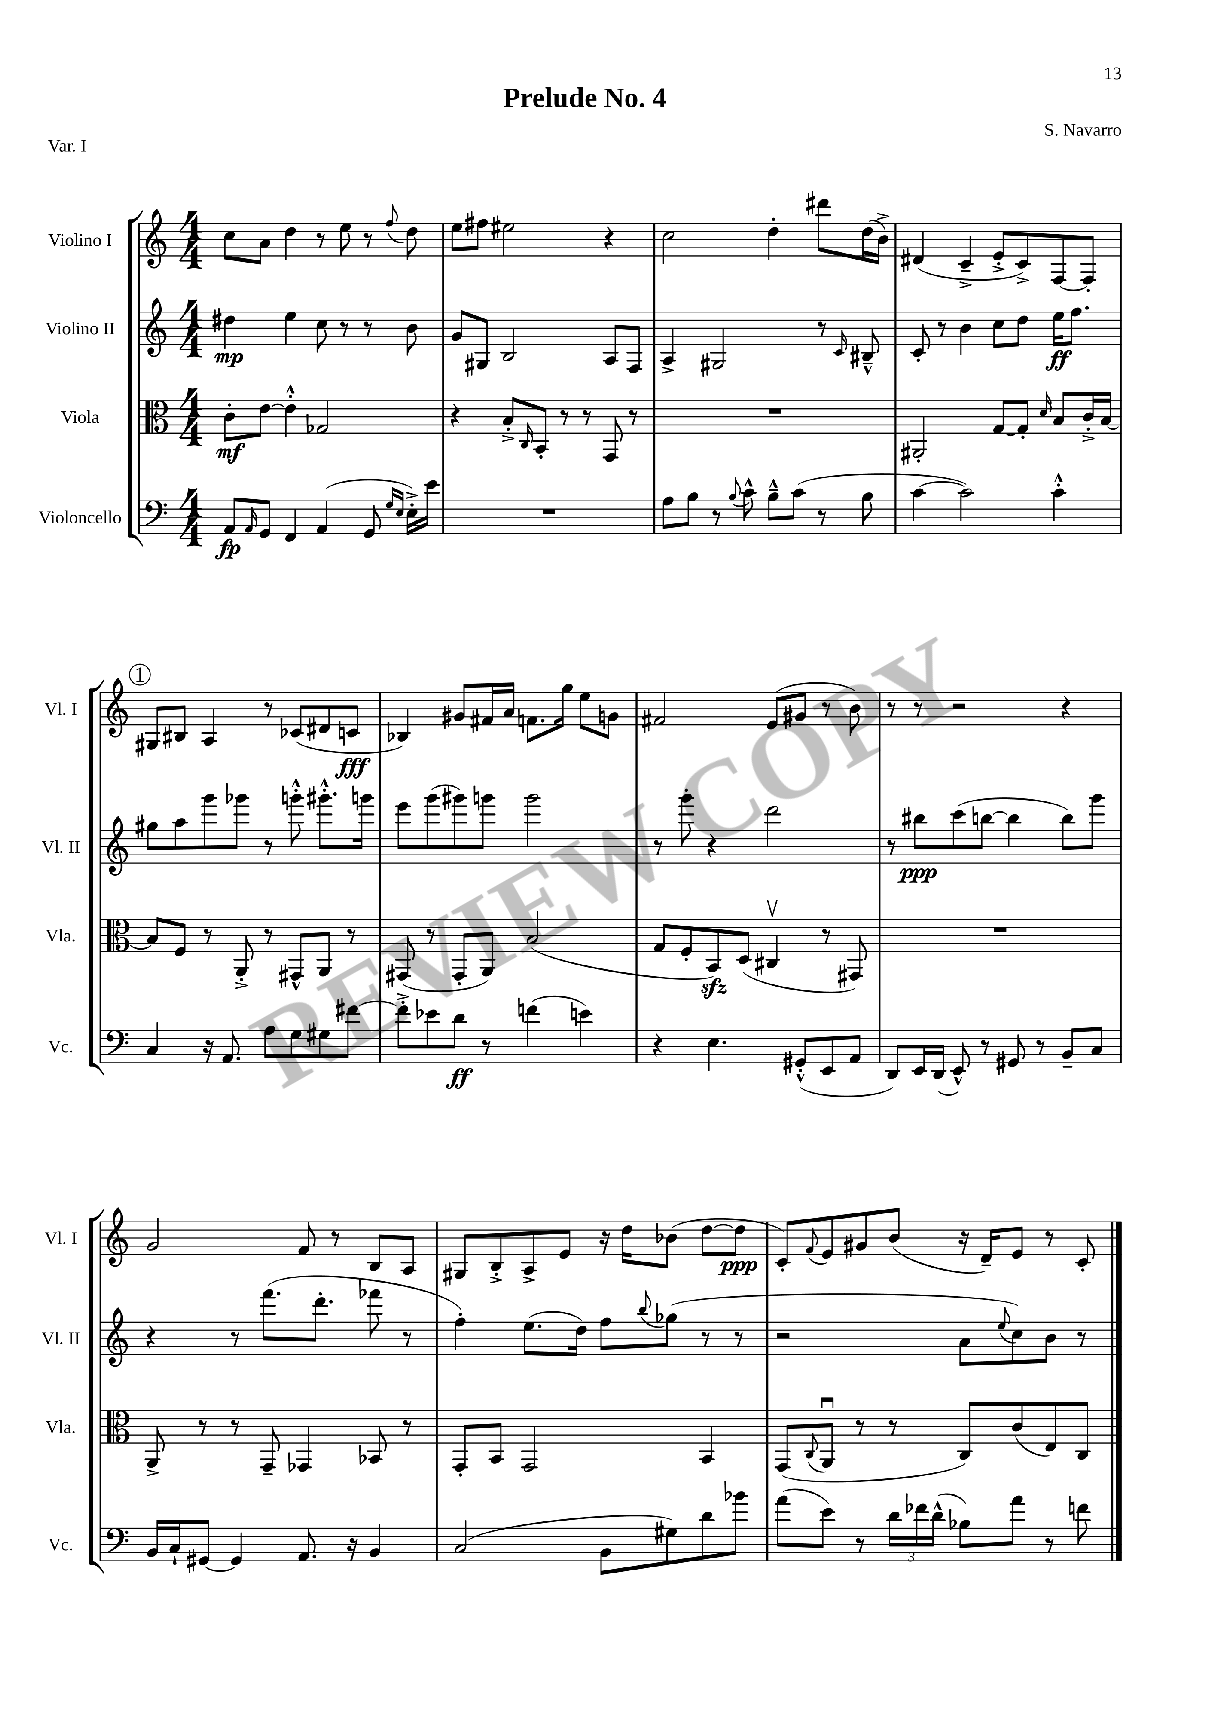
\header { title = "Prelude No. 4" composer = "S. Navarro" piece = "Var. I" }
<<
\new StaffGroup <<
\new Staff = "s0" \with { instrumentName = "Violino I" shortInstrumentName = "Vl. I" } {
    \clef treble \key c \major \numericTimeSignature \time 4/4
    c''8 a'8 d''4 r8 e''8 r8 \appoggiatura { f''8 } d''8 |
    e''8 fis''8 eis''2 r4 |
    c''2 d''4-. dis'''8 d''16( b'16->) |
    dis'4( c'4---> e'8-.-> c'8->) f8~ f8-. |
    \mark \markup { \circle "1" } gis8 bis8 a4 r8 ces'8( dis'8 c'8\fff |
    bes4) gis'8 fis'16 a'16 f'8. g''16 e''8 g'8 |
    fis'2 e'8( gis'8 r8 b'8) |
    r8 r8 r2 r4 |
    g'2 f'8 r8 b8 a8 |
    gis8 b8-.-> a8-> e'8 r16 d''16 bes'8( d''8~ d''8\ppp |
    c'8-.) \appoggiatura { f'8 } e'8 gis'8 b'8( r16 d'16--) e'8 r8 c'8-. \bar "|." |
}
\new Staff = "s1" \with { instrumentName = "Violino II" shortInstrumentName = "Vl. II" } {
    \clef treble \key c \major \numericTimeSignature \time 4/4
    dis''4\mp e''4 c''8 r8 r8 b'8 |
    g'8 gis8 b2 a8 f8 |
    a4-> gis2 r8 \grace { c'16 } bis8---^ |
    c'8-. r8 b'4 c''8 d''8 e''16\ff f''8. |
    \mark \markup { \circle "1" } gis''8 a''8 g'''8 ges'''8 r8 g'''8-.-^ gis'''8.-.-^ g'''16 |
    e'''8 g'''8( gis'''8) g'''8 g'''2 |
    r8 g'''8-. r4 d'''2 |
    r8 bis''8\ppp c'''8( b''8~ b''4 b''8) g'''8 |
    r4 r8 f'''8.( d'''8.-. fes'''8 r8 |
    f''4-.) e''8.( d''16) f''8 \appoggiatura { b''8 } ges''8( r8 r8 |
    r2 a'8 \appoggiatura { e''8 } c''8) b'8 r8 \bar "|." |
}
\new Staff = "s2" \with { instrumentName = "Viola" shortInstrumentName = "Vla." } {
    \clef alto \key c \major \numericTimeSignature \time 4/4
    c'8-.\mf e'8~ e'4-.-^ ges2 |
    r4 b8-.-> \grace { c16 } b,8-. r8 r8 g,8 r8 |
    R1 |
    ais,2-. g8~ g8-. \grace { d'16 } b8 c'16-.-> b16~ |
    \mark \markup { \circle "1" } b8 f8 r8 a,8-.-> r8 gis,8-^ a,8 r8 |
    gis,8( r8 gis,8-. a,8) b2( |
    g8 f8-. b,8\sfz) d8( cis4\upbow r8 gis,8) |
    R1 |
    a,8-> r8 r8 g,8-- ges,4 bes,8 r8 |
    g,8-. b,8 g,2 b,4 |
    g,8( \appoggiatura { c8 } a,8\downbow r8 r8 c8) c'8( e8) c8 \bar "|." |
}
\new Staff = "s3" \with { instrumentName = "Violoncello" shortInstrumentName = "Vc." } {
    \clef bass \key c \major \numericTimeSignature \time 4/4
    a,8\fp \grace { a,16 } g,8 f,4 a,4( g,8 \grace { g16 e16 } e16-.->) e'16 |
    R1 |
    a8 b8 r8 \appoggiatura { b8 } c'8-^ b8---^ c'8( r8 b8 |
    c'4~ c'2) c'4-.-^ |
    \mark \markup { \circle "1" } c4 r16 a,8. a8 g8 gis8 fis'8~ |
    fis'8-.-> ees'8 d'8\ff r8 f'4( e'4) |
    r4 e4. gis,8-.-^( e,8 a,8 |
    d,8) e,16 d,16( e,8-^) r8 gis,8 r8 b,8-- c8 |
    b,16 c16-! gis,8~ gis,4 a,8. r16 b,4 |
    c2( b,8 gis8) d'8 bes'8 |
    a'8( e'8) r8 \tuplet 3/2 { d'16 fes'16 d'16-^( } bes8) a'8 r8 f'8 \bar "|." |
}
>>
>>
\layout { \context { \Score \remove "Bar_number_engraver" } }
